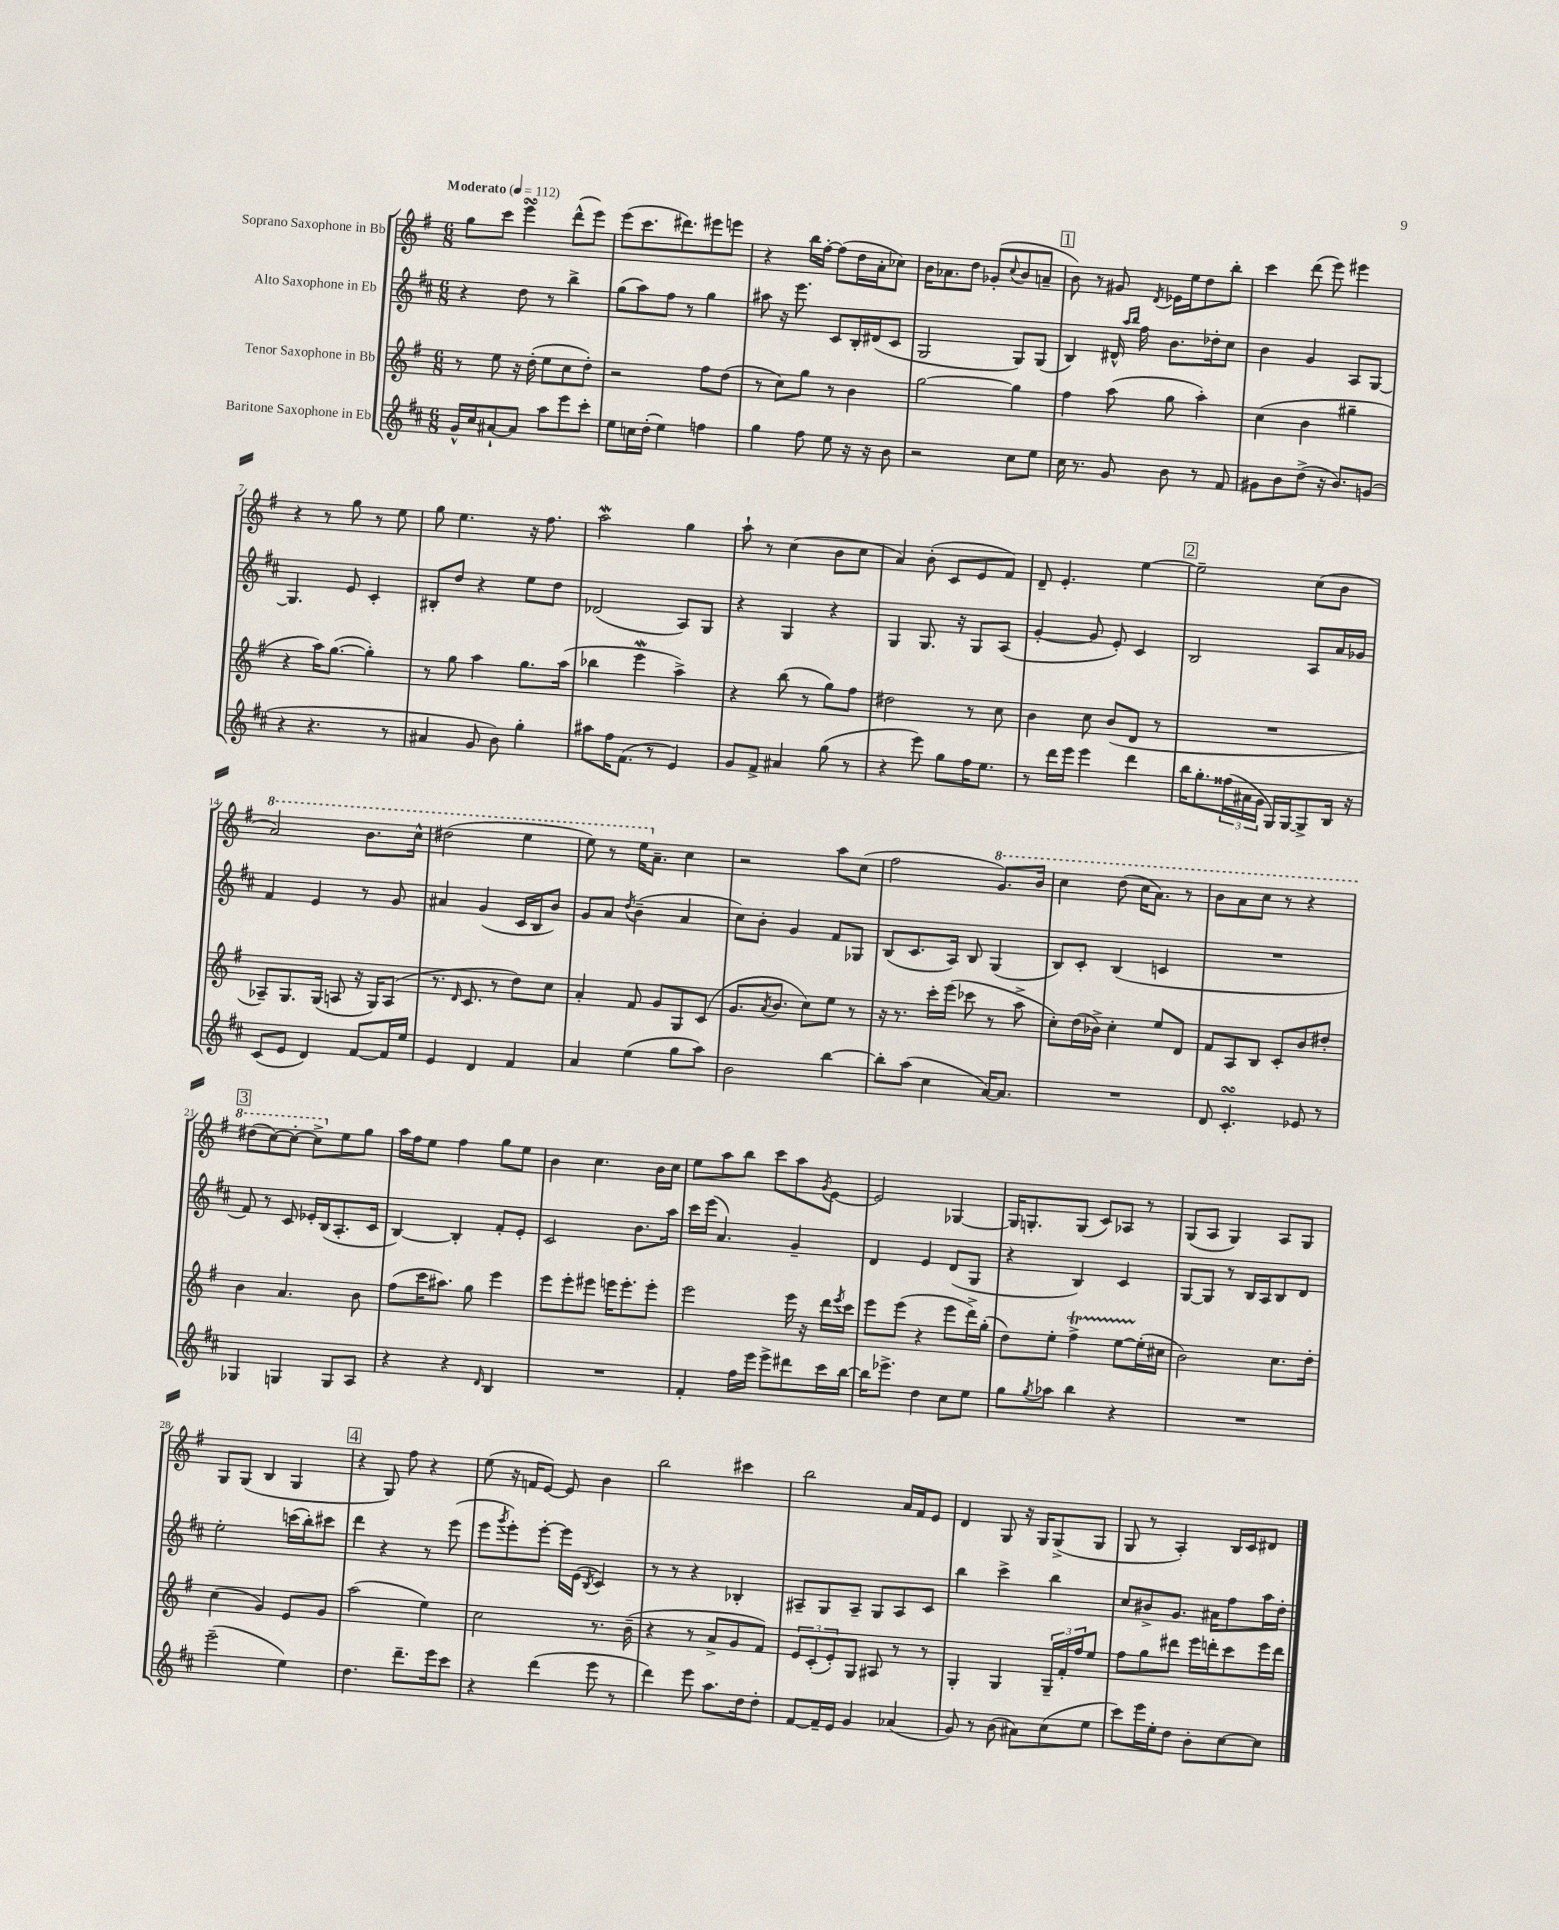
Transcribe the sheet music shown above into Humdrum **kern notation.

**kern	**kern	**kern	**kern
*part4	*part3	*part2	*part1
*staff4	*staff3	*staff2	*staff1
*I"Baritone Saxophone in Eb	*I"Tenor Saxophone in Bb	*I"Alto Saxophone in Eb	*I"Soprano Saxophone in Bb
*clefG2	*clefG2	*clefG2	*clefG2
*k[f#c#]	*k[f#]	*k[f#c#]	*k[f#]
*M6/8	*M6/8	*M6/8	*M6/8
*MM112	*MM112	*MM112	*MM112
=1	=1	=1	=1
!	!	!	!LO:TX:a:B:t=Moderato
16g^^/LL	8r	4r	8gg\L
16cc#/J	.	.	.
[8a#X`/	8ee\	.	8ccc\J
8a#/J]	16r	8dd\	4eeesSSS\
.	(16dd'\	.	.
8aa\L	8ee\L	8r	.
8eee\	8cc\	4bb^\	(8ddd^^\L
8ccc#'\J	8dd'\J)	.	8eee\J)
=2	=2	=2	=2
8ee\L	2r	(8gg\L	(8eee\L
16ccn\L	.	8aa\)	8.ccc\
(16dd'\JJ	.	.	.
4ee\)	.	8ff#\J	.
.	.	.	8.ddd#X\)
.	.	8r	.
4ffn\	8ff#\L	4gg\	8eee#X\
.	(8dd\J	.	8eeen\J
=3	=3	=3	=3
4gg\	8r	8aa#X\	4r
.	8cc\L)	16r	.
.	.	8.eee\	.
8ff#\	8gg\J	.	16bb\LL
.	.	.	[16ff#'\JJ
8ee\	8r	8c#/L	(8ff#\L]
16r	4b\	16B'/L	16dd\L
16r	.	(16d#X/J	16a'\J
8b\	.	8c#/J	8cc-X\J)
=4	=4	=4	=4
2r	[2gg\	2G/	16b\KL
.	.	.	8.a-X\
.	.	.	8dd\J
.	.	.	(8g-X'/L
.	.	.	8qqcc/
8cc#\L	4gg\]	8G/L)	8b/
8ee\J	.	(8G/J	8an~/J
!!LO:REH:place=s1:t=1
=5	=5	=5	=5
16cc#\	4ff#\	4B/)	8b\)
8.r	.	.	.
.	.	.	8r
8g/	(8aa\	16d#X^^/	8g#X/
.	.	16qqaa/LL	.
.	.	16qqbb/JJ	.
.	.	16ff#\	.
.	.	.	8qd/
8b\	8gg\	8.b\L	16e-X\LL
.	.	.	16ee\J
8r	4aa'\)	.	8dd\
.	.	16dd-X'\k	.
8f#/	.	8cc#\J	8bb'\J
=6	=6	=6	=6
8g#X\L	(4cc\	4b\	4ccc\
8b\	.	.	.
(8dd^\J	4b\	4g/	(8ddd\
16r	.	.	8eee\)
8.b/L)	.	.	.
.	4gg#X~\	8A/L	4eee#X\
(8gn/J	.	[8G/J	.
!!LO:LB:g=z
=7	=7	=7	=7
4r	4r	4.G/]	4r
4.r	16aa\KL)	.	8r
.	([8.gg\J	.	.
.	.	8e/	8gg\
.	4gg'\])	4c#'/	8r
8r	.	.	8ee\
=8	=8	=8	=8
4a#X/	8r	8B#X'/L	8gg\
.	8gg\	8dd/J	4.ee\
8g/	4aa\	4r	.
8b\)	.	.	.
4gg'\	8.gg\L	8ee\L	16r
.	.	.	8.ff#\
.	.	8dd\J	.
.	(16aa\Jk	.	.
=9	=9	=9	=9
8aa#X\L	4bb-X\	(2d-X/	2aaW\
16ff#\K	.	.	.
(8.f#\J	.	.	.
.	4eeeW\	.	.
8r	.	.	.
4e/)	4aa^\)	8A/L)	4gg\
.	.	8G/J	.
=10	=10	=10	=10
8g/L	4r	4r	8aa`\
8f#^/J	.	.	8r
4a#X/	(8bb\	4G/	(4cc\
.	8r	.	.
(8gg\	8gg\L)	4r	8b\L
8r	8ff#\J	.	8cc\J
=11	=11	=11	=11
4r	2dd#X\	4G/	4a/)
8eee\)	.	8.G/	(8b'\
8gg\L	.	.	8c/L
.	.	16r	.
16ff#\K	8r	8G/L	8e/
8.ee\J	.	.	.
.	8cc\	(8A/J	8f#/J)
=12	=12	=12	=12
8r	4b\	[4g'/	8d~/
16ddd\LL	.	.	4.e'/
16eee\JJ	.	.	.
4eee\	8cc\	8g/]	.
.	(8b/L	8e'/)	.
4ddd\	8d/J	4c#/	[4ee\
.	8r	.	.
!!LO:REH:place=s1:t=2
=13	=13	=13	=13
16bb\KL	2.r	2B/	2ee~\]
8.gg'\	.	.	.
(24ff##X\L	.	.	.
24a#X\	.	.	.
24g\JJ	.	.	.
16G/LL)	.	.	.
[16G/J	.	.	.
8G^/]	.	8A/L	(8cc\L
16B/Jk	.	16a/L	8b\J
16r	.	16g-X/JJ	.
!!LO:LB:g=z
=14	=14	=14	=14
*	*	*	*8va
(8c#/L	8A-X~/L)	4f#/	2aa/)
8e/J	8.G/	.	.
4d/)	.	4e/	.
.	(16G/Jk	.	.
.	8An/	.	.
[8f#/L	16r	8r	8.bb\L
.	16G/KL)	.	.
16f#/L]	(8A/J	8g/	.
16ee/JJ	.	.	16ccc^^\Jk
=15	=15	=15	=15
4e/	8.r	4a#X/	(2ddd#X\
.	16qqd/	.	.
.	8.c/	.	.
4d/	.	(4g/	.
.	8r	.	.
4f#/	8dd\L)	16c#/LL	4eee\
.	.	16B/J	.
.	8cc\J	8b/J)	.
=16	=16	=16	=16
4a/	4a'/	8g/L	8eee\)
.	.	8a/J	8r
.	.	8qdd/	.
(4ee\	8f#/	(4b~\	16eee\KL
*	*	*	*X8va
.	.	.	8.a~\J
.	8g/L	.	.
8gg\L	8G/	4a/	4cc\
8aa\J)	(8c/J	.	.
=17	=17	=17	=17
2b\	8.g/L	8cc#\L)	2r
.	.	8b'\J	.
.	8qa/	.	.
.	8.b/J	.	.
.	.	4g/	.
.	8cc\L)	.	.
[4bb\	8ee\J	8f#/L	8aa\L
.	8r	8G-X/J	(8cc\J
=18	=18	=18	=18
8bb'\L]	16r	(8B/L	2ff#\
.	8.r	.	.
(8aa\J	.	8.c#/	.
4cc#\	16ccc'\LL	.	.
.	(16eee\JJ	16A/Jk)	.
.	8ccc-X\	8B/	.
*	*	*	*8va
[16a/KL)	8r	(4G/	8.gg/L)
8.a/J]	.	.	.
.	8aa^\	.	.
.	.	.	16bb/Jk
=19	=19	=19	=19
2.r	8cc'\L)	8B/L)	4ccc\
.	(16dd\L	8c#'/J	.
.	16b-X^\JJ)	.	.
.	4cc'\	(4B/	(8ddd\
.	.	.	16ccc\KL
.	.	.	8.aa\J)
.	8ee/L	4cn/	.
.	8d/J	.	8r
=20	=20	=20	=20
8d/	8f#/L	2.r	8bb\L
4.c#sSsS'/	8A/	.	8aa\
.	8B/J	.	8ccc\J
.	8c'/L	.	8r
8e-X/	8b/	.	4r
8r	8dd#X'/J	.	.
!!LO:LB:g=z
!!LO:REH:place=s1:t=3
=21	=21	=21	=21
4G-X/	4b\	8f#/)	(8ddd#X\L
.	.	8r	[8ccc\)
4Gn/	4.a/	8c#/	8ccc'\J_
.	.	16e-X'/LL	8ccc^\L]
.	.	(16B/J	.
*	*	*	*X8va
8G/L	.	8.A'/	8ee\
8A/J	8b\	.	8gg\J
.	.	16c#/Jk	.
=22	=22	=22	=22
4r	(8ff#\L	[4B/)	16aa\LL
.	.	.	16ff#\J
.	16ccc\K	.	8ee\J
.	8.aa#X\J)	.	.
4r	.	4B'/]	4ff#\
.	8gg\	.	.
16qqd/	.	.	.
4B/	4eee\	8f#'/L	8gg\L
.	.	8e'/J	8ee\J
=23	=23	=23	=23
2.r	8eee\L	2c#/	4b\
.	8eee'\	.	.
.	8eee#X\J	.	4.cc\
.	16eeen\KL	.	.
.	8.eee'\	.	.
.	.	8.b\L	.
.	8eee'\J	.	16b\LL
.	.	16aa\Jk	16cc\JJ
=24	=24	=24	=24
4f#'/	2eee\	16ccc#\LL	8ee\L
.	.	(16eee\JJ	.
.	.	4.a/)	8aa\
16ff#\LL	.	.	8bb\J
16eee\JJ	.	.	.
8eee^\L	.	.	8ccc\L
8ddd#X\	16eee\	4g~/	8aa\
.	16r	.	.
.	.	.	8qg/
16ccc#\L	16ddd\LL	.	[8e\J
.	8qeee/	.	.
[16bb\JJ	16ccc\JJ	.	.
=25	=25	=25	=25
16bb\KL]	8eee\L	4d/	2e/]
8.eee-X^\J	.	.	.
.	(8eee\J	.	.
4dd\	4r	4e/	.
8cc#\L	8eee\L	(8d/L	[4G-X/
8ee\J	16ddd^\L)	8G/J	.
.	(16gg'\JJ	.	.
=26	=26	=26	=26
8gg\L	8dd\L)	4r	16G-/KL]
.	.	.	8.Gn'/
8qgg/	.	.	.
8aa-X\J	8ee'\J	.	.
4bb\	4ff#t^\	4B/)	(8G/J
.	.	.	8c/L)
4r	[8eeTTT\L	4c#/	8A-X/J
.	(16ee'\L]	.	8r
.	16cc#X\JJ	.	.
=27	=27	=27	=27
2.r	2b\)	[8G/L	(8G/L
.	.	8G/J]	8A/J
.	.	8r	4G/)
.	.	16B/LL	.
.	.	16A/J	.
.	8.cc\L	8B/	8A/L
.	.	8d/J	8G/J
.	16dd'\Jk	.	.
!!LO:LB:g=z
=28	=28	=28	=28
(2eee~\	(4cc\	2ee'\	8G/L
.	.	.	(8G/J
.	4g/)	.	4B/
4ee\)	8e/L	(16cccn\LL	4G/
.	.	16bb'\J)	.
.	8g/J	8ccc#X\J	.
!!LO:REH:place=s1:t=4
=29	=29	=29	=29
4.dd\	(2aa\	4ddd\	4r
.	.	4r	8G/)
8.ddd~\L	.	.	8ff#\
.	4ee\)	8r	4r
16eee\k	.	.	.
8ccc#\J	.	(8eee\	.
=30	=30	=30	=30
4r	2cc\	8eee\L	(8ee\
.	.	8qggg/	.
.	.	8eee'\)	16r
.	.	.	16fn/KL
(4ddd\	.	[8eee'\J	[8e/J)
.	.	16eee\LL]	8e/]
.	.	(16e\JJ	.
.	.	8qB/	.
8eee\	8.r	4c#/)	4b\
8r	.	.	.
.	(16b~\	.	.
=31	=31	=31	=31
4ddd\)	4r	8r	2bb\
.	.	8r	.
8eee\	8r	4r	.
8.aa\L	8a^/L	.	.
.	8g/	4B-X'/	4ccc#X\
16dd\k	.	.	.
8dd'\J	8f#/J)	.	.
=32	=32	=32	=32
[8f#/L	12e/L	8A#X~/L	2bb\
.	(12c'/	.	.
16f#~/L]	.	8G/	.
.	12e'/)	.	.
16e/JJ	.	.	.
4g/	8G/J	8A#~/J	.
.	8A#X/	8G/L	.
(4a-X/	8r	8A#/	16a/LL
.	.	.	16f#/J
.	8r	8c#/J	8e/J
=33	=33	=33	=33
8g/)	4G'/	4bb\	4d/
8r	.	.	.
(8b\	4G/	4ccc#^\	8G/
8a#X\L)	.	.	16r
.	.	.	16G/KL
(8cc#\	24G~/LL	4bb\	(8G^/
.	24f#'/	.	.
.	24ff#/J	.	.
8ee\J	8ee/J	.	8G/J
=34	=34	=34	=34
8ccc#\L)	8ff#\L	8cc#/L	8G/
16eee\L	8gg\	8b#X^/	8r
16ee'\J	.	.	.
8dd\J	8ddd#X\J	8.g/J	4A'/)
8b'\L	16eee\LL	.	.
.	16dddn'\J	16a#X\KL	.
[8cc#\	8ccc\	8ff#\	16B/LL
.	.	.	16c/J
8cc#\J]	16eee\L	16aa\L	8d#X/J
.	16ddd\JJ	16dd'\JJ	.
==	==	==	==
*-	*-	*-	*-
